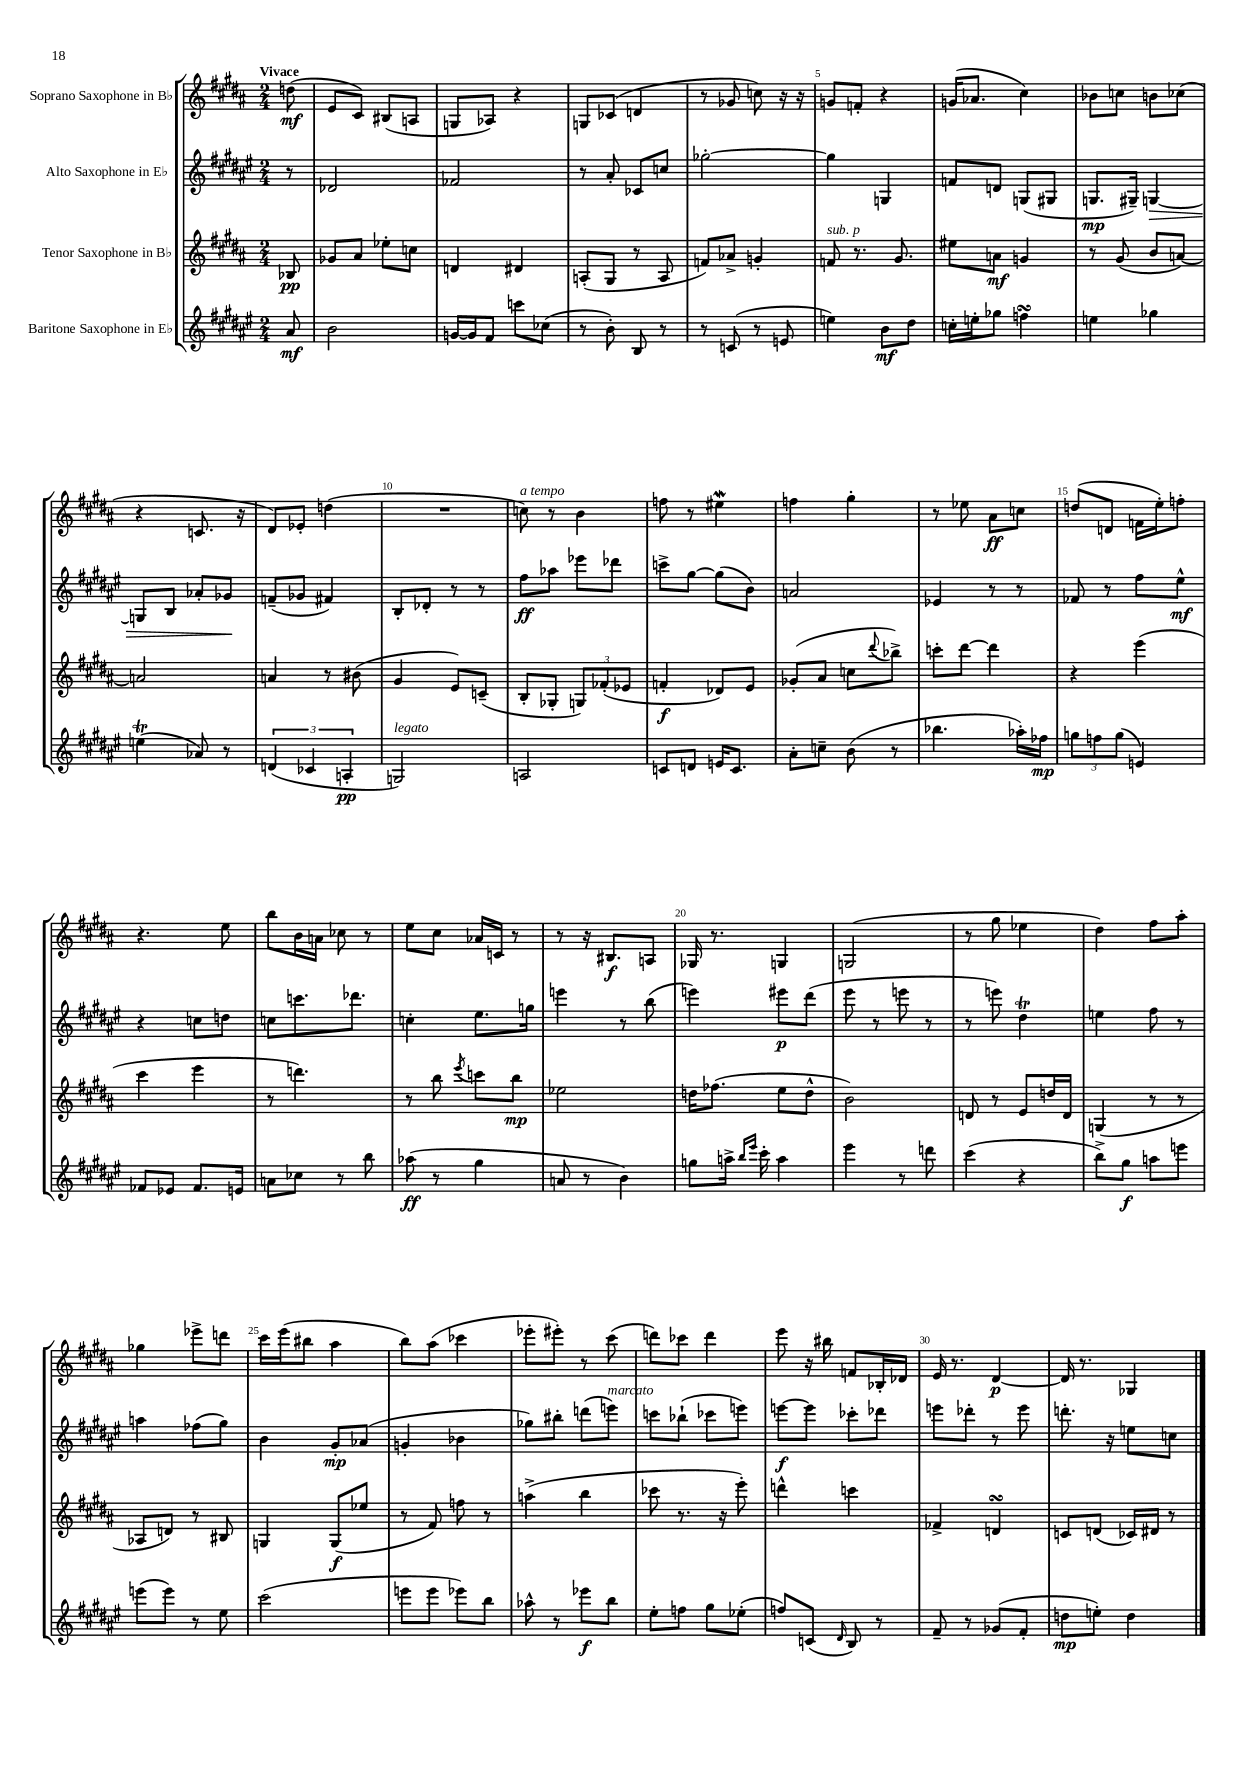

**kern	**dynam	**kern	**dynam	**kern	**dynam	**kern	**dynam
*part4	*part4	*part3	*part3	*part2	*part2	*part1	*part1
*staff4	*staff4	*staff3	*staff3	*staff2	*staff2	*staff1	*staff1
*I"Baritone Saxophone in E♭	*	*I"Tenor Saxophone in B♭	*	*I"Alto Saxophone in E♭	*	*I"Soprano Saxophone in B♭	*
*clefG2	*	*clefG2	*	*clefG2	*	*clefG2	*
*k[f#c#g#d#a#e#]	*	*k[f#c#g#d#a#]	*	*k[f#c#g#d#a#e#]	*	*k[f#c#g#d#a#]	*
*M2/4	*	*M2/4	*	*M2/4	*	*M2/4	*
=	=	=	=	=	=	=	=
!	!	!	!	!	!	!LO:TX:a:B:t=Vivace	!
8a#/	mf	8B-X/	pp	8r	.	(8ddn\	mf
=1	=1	=1	=1	=1	=1	=1	=1
2b\	.	8g-X/L	.	2d-X/	.	8e/L	.
.	.	8a#/J	.	.	.	8c#/J)	.
.	.	8ee-X'\L	.	.	.	(8B#X/L	.
.	.	8ccn\J	.	.	.	8An/J	.
=2	=2	=2	=2	=2	=2	=2	=2
[16gn/LL	.	4dn/	.	2f-X/	.	8Gn/L	.
16g/J]	.	.	.	.	.	.	.
8f#/J	.	.	.	.	.	8A-X/J)	.
8cccn\L	.	4d#X/	.	.	.	4r	.
(8cc-X\J	.	.	.	.	.	.	.
=3	=3	=3	=3	=3	=3	=3	=3
8r	.	(8An'/L	.	8r	.	8Gn/L	.
8b'\)	.	8G#/J	.	8a#'/	.	(8c-X/J	.
8B/	.	8r	.	8c-X/L	.	4dn/	.
8r	.	8A/	.	8ccn/J	.	.	.
=4	=4	=4	=4	=4	=4	=4	=4
8r	.	8fn/L)	.	[2gg-X'\	.	8r	.
(8cn/	.	8a-X^/J	.	.	.	8g-X/	.
8r	.	4gn'/	.	.	.	8ccn\)	.
8en/	.	.	.	.	.	16r	.
.	.	.	.	.	.	16r	.
=5	=5	=5	=5	=5	=5	=5	=5
!	!	!LO:TX:a:i:t=sub. p	!	!	!	!	!
4een\)	.	8fn/	.	4gg-\]	.	8gn/L	.
.	.	8.r	.	.	.	8fn'/J	.
8b\L	mf	.	.	4Gn/	.	4r	.
.	.	8.g#/	.	.	.	.	.
8dd#\J	.	.	.	.	.	.	.
=6	=6	=6	=6	=6	=6	=6	=6
16ccn'\LL	.	8ee#X\L	.	8fn/L	.	(16gn/KL	.
16een'\J	.	.	.	.	.	8.a-X/J	.
8gg-X\J	.	8an\J	mf	8dn/J	.	.	.
4ffnsSSs\	.	4gn/	.	(8Gn/L	.	4cc#\)	.
.	.	.	.	8G#X/J	.	.	.
=7	=7	=7	=7	=7	=7	=7	=7
4een\	.	8r	.	8.Gn/L	mp	8b-X\L	.
.	.	(8g#/	.	.	.	8ccn\J	.
.	.	.	.	16G#X~/Jk)	.	.	.
!	!	!	!	!	!LO:HP:b	!	!
4gg-X\	.	8b/L	.	[4Gn/	>	8bn\L	.
.	.	[8an/J)	.	.	.	(8cc-X\J	.
!!LO:LB:g=z
=8	=8	=8	=8	=8	=8	=8	=8
(4eenT\	.	2an/]	.	8Gn/L]	.	4r	.
.	.	.	.	8B/J	.	.	.
8a-X/)	.	.	.	8a-X'/L	.	8.cn/	.
8r	.	.	.	8g-X/J	.	.	.
.	.	.	.	.	.	16r	.
.	.	.	.	.	]	.	.
=9	=9	=9	=9	=9	=9	=9	=9
(6dn/	.	4an/	.	(8fn~/L	.	8d#/L)	.
.	.	.	.	8g-X/J	.	8e-X'/J	.
6c-X/	.	.	.	.	.	.	.
.	.	8r	.	4f#X/)	.	(4ddn\	.
6An'/	pp	.	.	.	.	.	.
.	.	(8b#X\	.	.	.	.	.
=10	=10	=10	=10	=10	=10	=10	=10
!LO:TX:a:i:t=legato	!	!	!	!	!	!	!
2Gn/)	.	4g#/	.	8B'/L	.	2r	.
.	.	.	.	8d-X'/J	.	.	.
.	.	8e/L)	.	8r	.	.	.
.	.	(8cn~/J	.	8r	.	.	.
=11	=11	=11	=11	=11	=11	=11	=11
!	!	!	!	!	!	!LO:TX:a:i:t=a tempo	!
2An/	.	8B'/L	.	8ff#\L	ff	8ccn\)	.
.	.	8G-X'/J	.	8aa-X\J	.	8r	.
.	.	12Gn/L)	.	8eee-X\L	.	4b\	.
.	.	(12f-X'/	.	.	.	.	.
.	.	.	.	8ddd-X\J	.	.	.
.	.	12e-X/J	.	.	.	.	.
=12	=12	=12	=12	=12	=12	=12	=12
8cn/L	.	4fn'/	f	8cccn^\L	.	8ffn\	.
8dn/J	.	.	.	[8gg#\J	.	8r	.
16en/KL	.	8d-X/L)	.	(8gg#\L]	.	4ee#XW\	.
8.c/J	.	.	.	.	.	.	.
.	.	8e/J	.	8b\J)	.	.	.
=13	=13	=13	=13	=13	=13	=13	=13
8a#'\L	.	(8g-X'/L	.	2an/	.	4ffn\	.
8ccn~\J	.	8a#/J	.	.	.	.	.
(8b\	.	8ccn\L	.	.	.	4gg#'\	.
.	.	8qqddd#/	.	.	.	.	.
8r	.	8bb-X^\J)	.	.	.	.	.
=14	=14	=14	=14	=14	=14	=14	=14
4.bb-X\	.	8cccn'\L	.	4e-X/	.	8r	.
.	.	[8ddd#\J	.	.	.	8ee-X\	.
.	.	4ddd#\]	.	8r	.	8a#\L	ff
16aa-X'\LL)	.	.	.	8r	.	8ccn\J	.
16ff-X\JJ	mp	.	.	.	.	.	.
=15	=15	=15	=15	=15	=15	=15	=15
12ggn\L	.	4r	.	8f-X/	.	(8ddn/L	.
12ffn\	.	.	.	.	.	.	.
.	.	.	.	8r	.	8dn/J	.
(12gg\J	.	.	.	.	.	.	.
4en/)	.	(4eee\	.	8ff#\L	.	16fn\LL	.
.	.	.	.	.	.	16ee'\J)	.
.	.	.	.	8ee#^^\J	mf	8ffn'\J	.
!!LO:LB:g=z
=16	=16	=16	=16	=16	=16	=16	=16
8f-X/L	.	4ccc#\	.	4r	.	4.r	.
8e-X/J	.	.	.	.	.	.	.
8.f-/L	.	4eee\	.	8ccn\L	.	.	.
.	.	.	.	8ddn\J	.	8ee\	.
16en/Jk	.	.	.	.	.	.	.
=17	=17	=17	=17	=17	=17	=17	=17
8an\L	.	8r	.	8ccn\L	.	8bb\L	.
8cc-X\J	.	4.dddn\)	.	8.cccn\	.	16b\L	.
.	.	.	.	.	.	16an\JJ	.
8r	.	.	.	.	.	8cc-X\	.
.	.	.	.	8.ddd-X\J	.	.	.
8bb\	.	.	.	.	.	8r	.
=18	=18	=18	=18	=18	=18	=18	=18
(8aa-X\	ff	8r	.	4ccn'\	.	8ee\L	.
8r	.	8bb\	.	.	.	8cc#\J	.
.	.	8qeee/	.	.	.	.	.
4gg#\	.	8cccn\L	.	8.ee#\L	.	16a-X/LL	.
.	.	.	.	.	.	16cn/JJ	.
.	.	8bb\J	mp	.	.	8r	.
.	.	.	.	16ggn\Jk	.	.	.
=19	=19	=19	=19	=19	=19	=19	=19
8an/	.	2ee-X\	.	4eeen\	.	8r	.
8r	.	.	.	.	.	16r	.
.	.	.	.	.	.	8.B#X/L	f
4b\)	.	.	.	8r	.	.	.
.	.	.	.	(8bb\	.	8An/J	.
=20	=20	=20	=20	=20	=20	=20	=20
8ggn\L	.	16ddn\KL	.	4eeen\)	.	16G-X/	.
.	.	(8.ff-X\J	.	.	.	8.r	.
16aan^\Jk	.	.	.	.	.	.	.
16qqbb/LL	.	.	.	.	.	.	.
16qqeee#/JJ	.	.	.	.	.	.	.
16ccc#'\	.	.	.	.	.	.	.
4aa\	.	8ee\L	.	8eee#X\L	p	4Gn/	.
.	.	8dd^^\J	.	(8ddd#\J	.	.	.
=21	=21	=21	=21	=21	=21	=21	=21
4eee#\	.	2b\)	.	8eee#\	.	(2Gn/	.
.	.	.	.	8r	.	.	.
8r	.	.	.	8eeen\	.	.	.
8dddn\	.	.	.	8r	.	.	.
=22	=22	=22	=22	=22	=22	=22	=22
(4ccc#\	.	8dn/	.	8r	.	8r	.
.	.	8r	.	8eeen\)	.	8gg#\	.
4r	.	8e/L	.	4dd#T\	.	4ee-X\	.
.	.	16ddn/L	.	.	.	.	.
.	.	16d/JJ	.	.	.	.	.
=23	=23	=23	=23	=23	=23	=23	=23
8bb^\L)	.	(4Gn/	.	4een\	.	4dd#\)	.
8gg#\J	f	.	.	.	.	.	.
8aan\L	.	8r	.	8ff#\	.	8ff#\L	.
8eeen\J	.	8r	.	8r	.	8aa#'\J	.
!!LO:LB:g=z
=24	=24	=24	=24	=24	=24	=24	=24
(8eeen\L	.	8A-X/L	.	4aan\	.	4gg-X\	.
8eee\J)	.	8dn/J)	.	.	.	.	.
8r	.	8r	.	(8ff-X\L	.	8eee-X^\L	.
8ee#\	.	8B#X/	.	8gg#\J)	.	8dddn\J	.
=25	=25	=25	=25	=25	=25	=25	=25
(2ccc#\	.	4Gn/	.	4b\	.	16ccc#\LL	.
.	.	.	.	.	.	(16eee\J	.
.	.	.	.	.	.	8bb#X\J	.
.	.	(8G/L	f	8g#'/L	mp	4aa#\	.
.	.	8ee-X/J	.	(8a-X/J	.	.	.
=26	=26	=26	=26	=26	=26	=26	=26
8eeen\L	.	8r	.	4gn'/	.	8bb\L)	.
8eee\J	.	8f#/)	.	.	.	(8aa#\J	.
8eee-X\L)	.	8ffn\	.	4b-X\	.	4ccc-X\	.
8bb\J	.	8r	.	.	.	.	.
=27	=27	=27	=27	=27	=27	=27	=27
8aa-X^^\	.	(4aan^\	.	8gg-X\L)	.	8eee-X'\L	.
8r	.	.	.	8bb#X'\J	.	8eee#X'\J)	.
8eee-X\L	f	4bb\	.	(8dddn\L	.	8r	.
!	!	!	!	!LO:TX:a:i:t=marcato	!	!	!
8bb\J	.	.	.	8eeen\J)	.	(8ccc#\	.
=28	=28	=28	=28	=28	=28	=28	=28
8ee#'\L	.	8ccc-X\	.	8cccn\L	.	8dddn\L)	.
8ffn\J	.	8.r	.	(8bb-X`\J	.	8ccc-X\J	.
8gg#\L	.	.	.	8ccc-X\L	.	4ddd\	.
.	.	16r	.	.	.	.	.
(8ee-X'\J	.	8eee'\)	.	8eeen\J)	.	.	.
=29	=29	=29	=29	=29	=29	=29	=29
8ffn/L)	.	4dddn^^\	.	[8eeen\L	f	8eee\	.
(8cn/J	.	.	.	8eee\J]	.	16r	.
.	.	.	.	.	.	16bb#X\	.
16qqd#/	.	.	.	.	.	.	.
8B/)	.	4cccn\	.	8ccc-X'\L	.	8fn/L	.
8r	.	.	.	8ddd-X\J	.	16B-X'/L	.
.	.	.	.	.	.	16d-X/JJ	.
=30	=30	=30	=30	=30	=30	=30	=30
8f#~/	.	4f-X^/	.	8eeen\L	.	16e/	.
.	.	.	.	.	.	8.r	.
8r	.	.	.	8ddd-X'\J	.	.	.
(8g-X/L	.	4dnsSSs/	.	8r	.	[4d#/	p
8f#'/J	.	.	.	8eee\	.	.	.
=31	=31	=31	=31	=31	=31	=31	=31
8ddn\L	mp	8cn/L	.	8.dddn'\	.	16d#/]	.
.	.	.	.	.	.	8.r	.
8een'\J)	.	(8dn/J	.	.	.	.	.
.	.	.	.	16r	.	.	.
4dd\	.	16c-X/LL)	.	8een\L	.	4G-X/	.
.	.	16d#X/JJ	.	.	.	.	.
.	.	8r	.	8ccn\J	.	.	.
==	==	==	==	==	==	==	==
*-	*-	*-	*-	*-	*-	*-	*-
